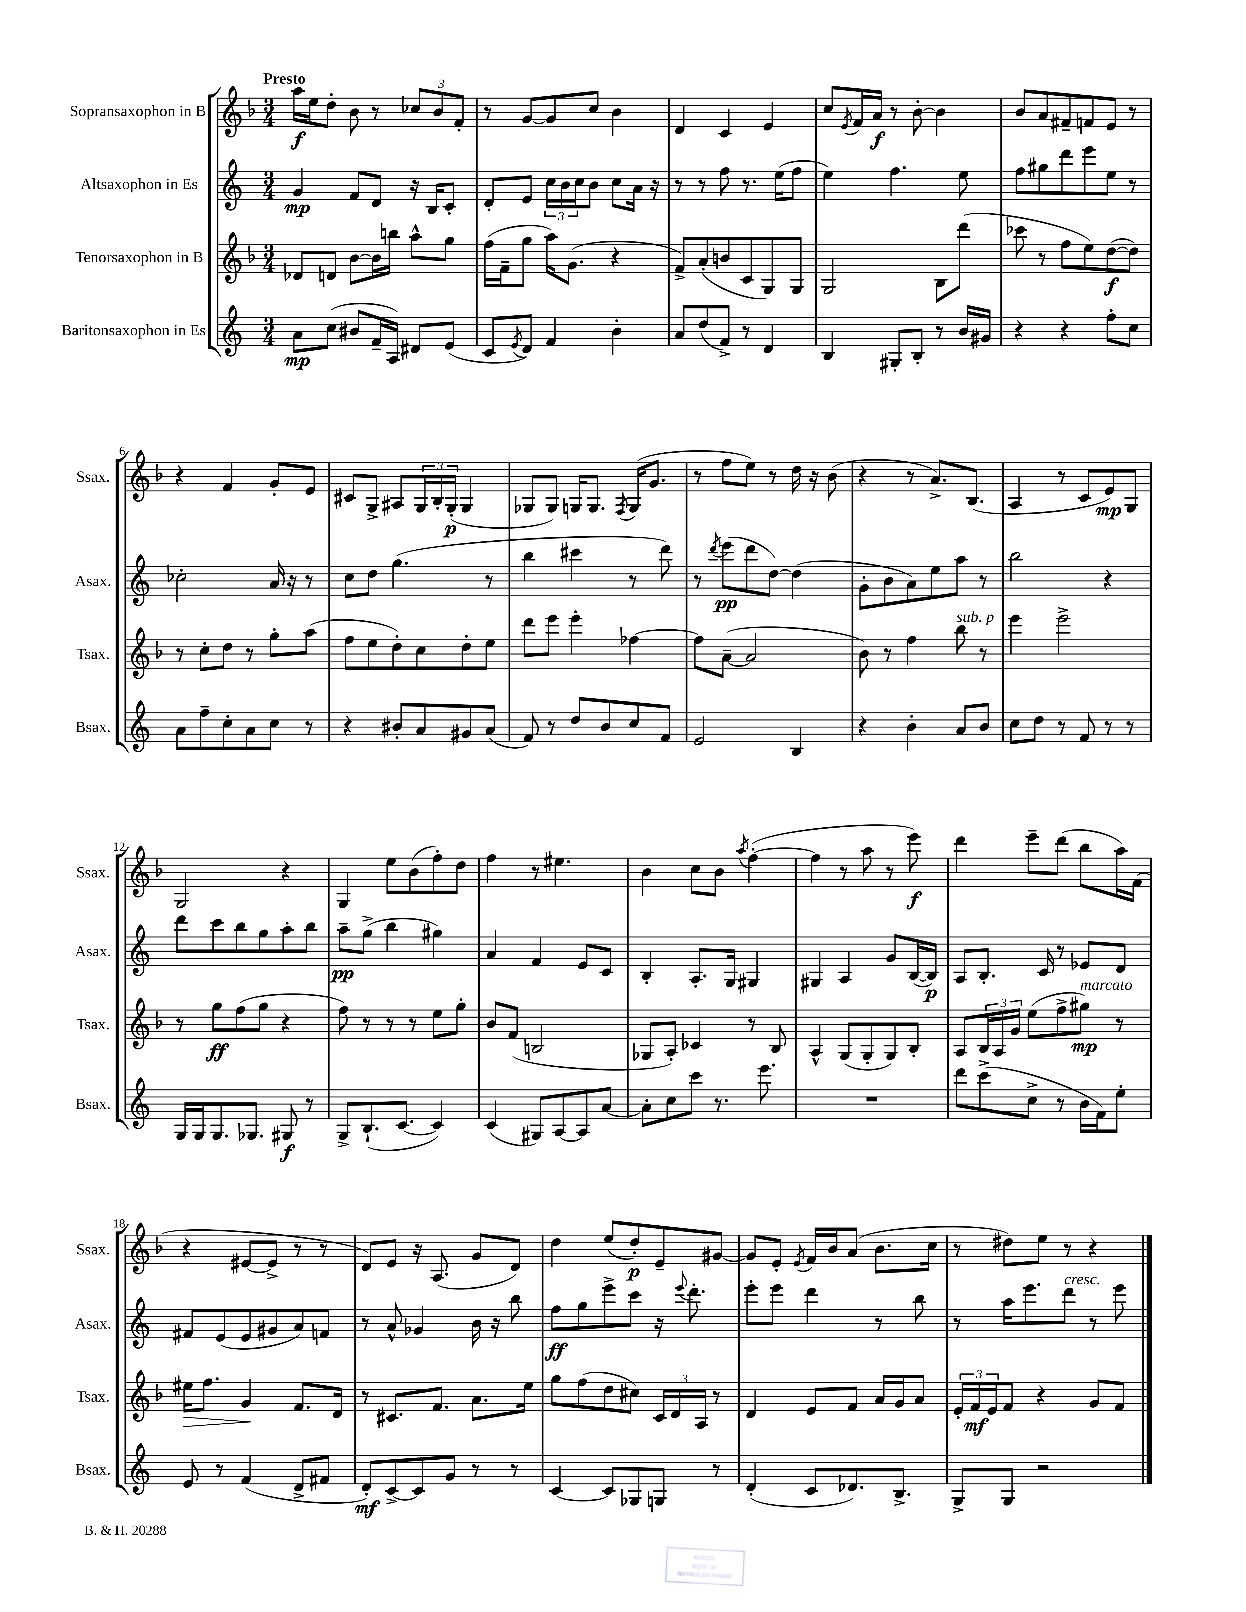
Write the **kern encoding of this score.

**kern	**kern	**kern	**kern
*staff4	*staff3	*staff2	*staff1
*clefG2	*clefG2	*clefG2	*clefG2
*k[]	*k[b-]	*k[]	*k[b-]
*M3/4	*M3/4	*M3/4	*M3/4
8a	8d-	4g	16aa
.	.	.	16ee
(8cc	8d	.	8dd'
8b#	[8b-	8f	8b-
16f~	16b-]	8d	8r
16A)	16bb	.	.
8d#	8aa^^	16r	12cc-
.	.	16B	.
.	.	.	12b-
(8e	8gg	8c'	.
.	.	.	12f'
=	=	=	=
8c	(16ff	8d'	8r
.	16f~	.	.
8qe	.	.	.
8d)	8gg	8e	[8g
4f	16aa)	24cc	8g]
.	.	24b	.
.	(8.g	.	.
.	.	24cc	.
.	.	8b	8cc
4b'	4r	8cc	4b-
.	.	16a	.
.	.	16r	.
=	=	=	=
8a	8f^)	8r	4d
(8dd	(8a'	8r	.
8f^)	8b	8ff	4c
8r	8c	8.r	.
4d	8G)	.	4e
.	.	(16ee	.
.	8G	8ff	.
=	=	=	=
4B	2G	4ee)	8cc
.	.	.	8qe
.	.	.	16f
.	.	.	16a
8G#'	.	4.ff	8r
8B'	.	.	[8b-'
8r	8B-	.	4b-]
16b	(8ddd	8ee	.
16g#	.	.	.
=	=	=	=
4r	8ccc-	8ff	8b-
.	8r	8gg#	8a
4r	8ff	8ddd	8f#~
.	8ee)	8eee	8f
8ff'	([8dd	8ee	8e
8cc	8dd])	8r	8r
=	=	=	=
8a	8r	2cc-'	4r
8ff~	8cc'	.	.
8cc'	8dd	.	4f
8a	8r	.	.
8cc	8gg'	16a	8g'
.	.	16r	.
8r	(8aa	8r	8e
=	=	=	=
4r	8ff	8cc	8c#
.	8ee	8dd	8G^
8b#'	8dd')	(4.gg	8A#
8a	8cc	.	24G
.	.	.	24B-'
.	.	.	(24G'
8g#	8dd'	.	4G
(8a	8ee	8r	.
=	=	=	=
8f)	8ddd	4bb	8G-
8r	8eee	.	8G-)
8dd	4eee'	4ccc#	16G
.	.	.	8.G
8b	.	.	.
.	.	.	8qF
8cc	[4ff-	8r	(16G
.	.	.	8.g
8f	.	8ddd)	.
=	=	=	=
2e	8ff-]	8r	8r
.	.	8qddd	.
.	([8a~	(8eee	8ff
.	2a]	8ddd	8ee)
.	.	[8dd)	8r
4B	.	(4dd]	16dd
.	.	.	16r
.	.	.	(8b-
=	=	=	=
4r	8b-)	8g'	4r
.	8r	8b	.
4b'	4ff	8a)	8r
.	.	8ee	8.a^)
8a	8bb-	8aa	.
.	.	.	(8.B-
8b	8r	8r	.
=	=	=	=
8cc	4eee	2bb	4A
8dd	.	.	.
8r	2eee^	.	8r
8f	.	.	8c
8r	.	4r	8e)
8r	.	.	8G
=	=	=	=
16G	8r	8ddd	2G
16G	.	.	.
8.G	8gg	8ccc	.
.	(8ff	8bb	.
8.G-	.	.	.
.	8gg	8gg	.
8G#	4r	8aa'	4r
8r	.	8bb	.
=	=	=	=
8G^	8ff)	8aa~	4G
(8.B`	8r	(8gg^	.
.	8r	4bb	8ee
[8.c	.	.	.
.	8r	.	(8b-
4c])	8ee	4gg#)	8ff')
.	8gg'	.	8dd
=	=	=	=
(4c	8b-	4a	4ff
.	(8f	.	.
8G#)	2B	4f	8r
[8A	.	.	4.ee#
8A]	.	8e	.
[8a	.	8c	.
=	=	=	=
8a']	8G-	4B'	4b-
8cc	8A')	.	.
8ccc	4c-	8.A'	8cc
8.r	.	.	8b-
.	.	16G	.
.	.	.	8qaa
.	8r	4G#	([4ff'
8.eee	.	.	.
.	8B-	.	.
=	=	=	=
2.r	4A^^	4G#	4ff]
.	(8G	4A	8r
.	8G'	.	8aa
.	8G)	8g	8r
.	8B-'	([16B	8eee)
.	.	16B])	.
=	=	=	=
8ddd	8A	8A	4ddd
(8ccc^	24B-	8.B'	.
.	24A	.	.
.	24g	.	.
8cc^	(8ee	.	8eee~
.	.	16c	.
8r	8ff^	8r	(8ddd
16b	8gg#)	8e-	8bb-
16f)	.	.	.
8ee'	8r	8d	16aa)
.	.	.	(16f
=	=	=	=
8e	16ee#	8f#	4r
.	8.ff	.	.
8r	.	(8e	.
(4f	4g	8e	[8e#
.	.	8g#	8e#^]
8d^	8.f	8a)	8r
8f#	.	8f	8r
.	16d	.	.
=	=	=	=
8d')	8r	8r	8d)
[8c^	8.c#	8a^^	8e
8c]	.	4g-	16r
.	8.f	.	(8.A
8g	.	.	.
8r	8.a	16b	8g
.	.	16r	.
8r	.	8bb	8d)
.	16ee	.	.
=	=	=	=
[4c	8gg	8ff	4dd
.	(8ff	8gg	.
8c]	8dd	8eee^	(8ee
8G-	8cc#)	8ccc	8dd')
8G	24c	16r	8e~
.	24d	.	.
.	.	8qqeee	.
.	.	8.ddd'	.
.	24A	.	.
8r	8r	.	[8g#
=	=	=	=
(4d'	4d	8eee'	8g#]
.	.	8eee	8e'
.	.	.	8qe
8c	8e	4ddd	16f
.	.	.	16b-
8.d-)	8f	.	(8a
.	16a	8r	8.b-
8.B^	16g	.	.
.	8a	8bb	.
.	.	.	16cc
=	=	=	=
8G^	24e'	8r	8r
.	24f	.	.
.	24e	.	.
8G	8f	16aa	8dd#)
.	.	8.eee	.
2r	4r	.	8ee
.	.	8ddd	8r
.	8g	8r	4r
.	8f	8eee	.
==	==	==	==
*-	*-	*-	*-
